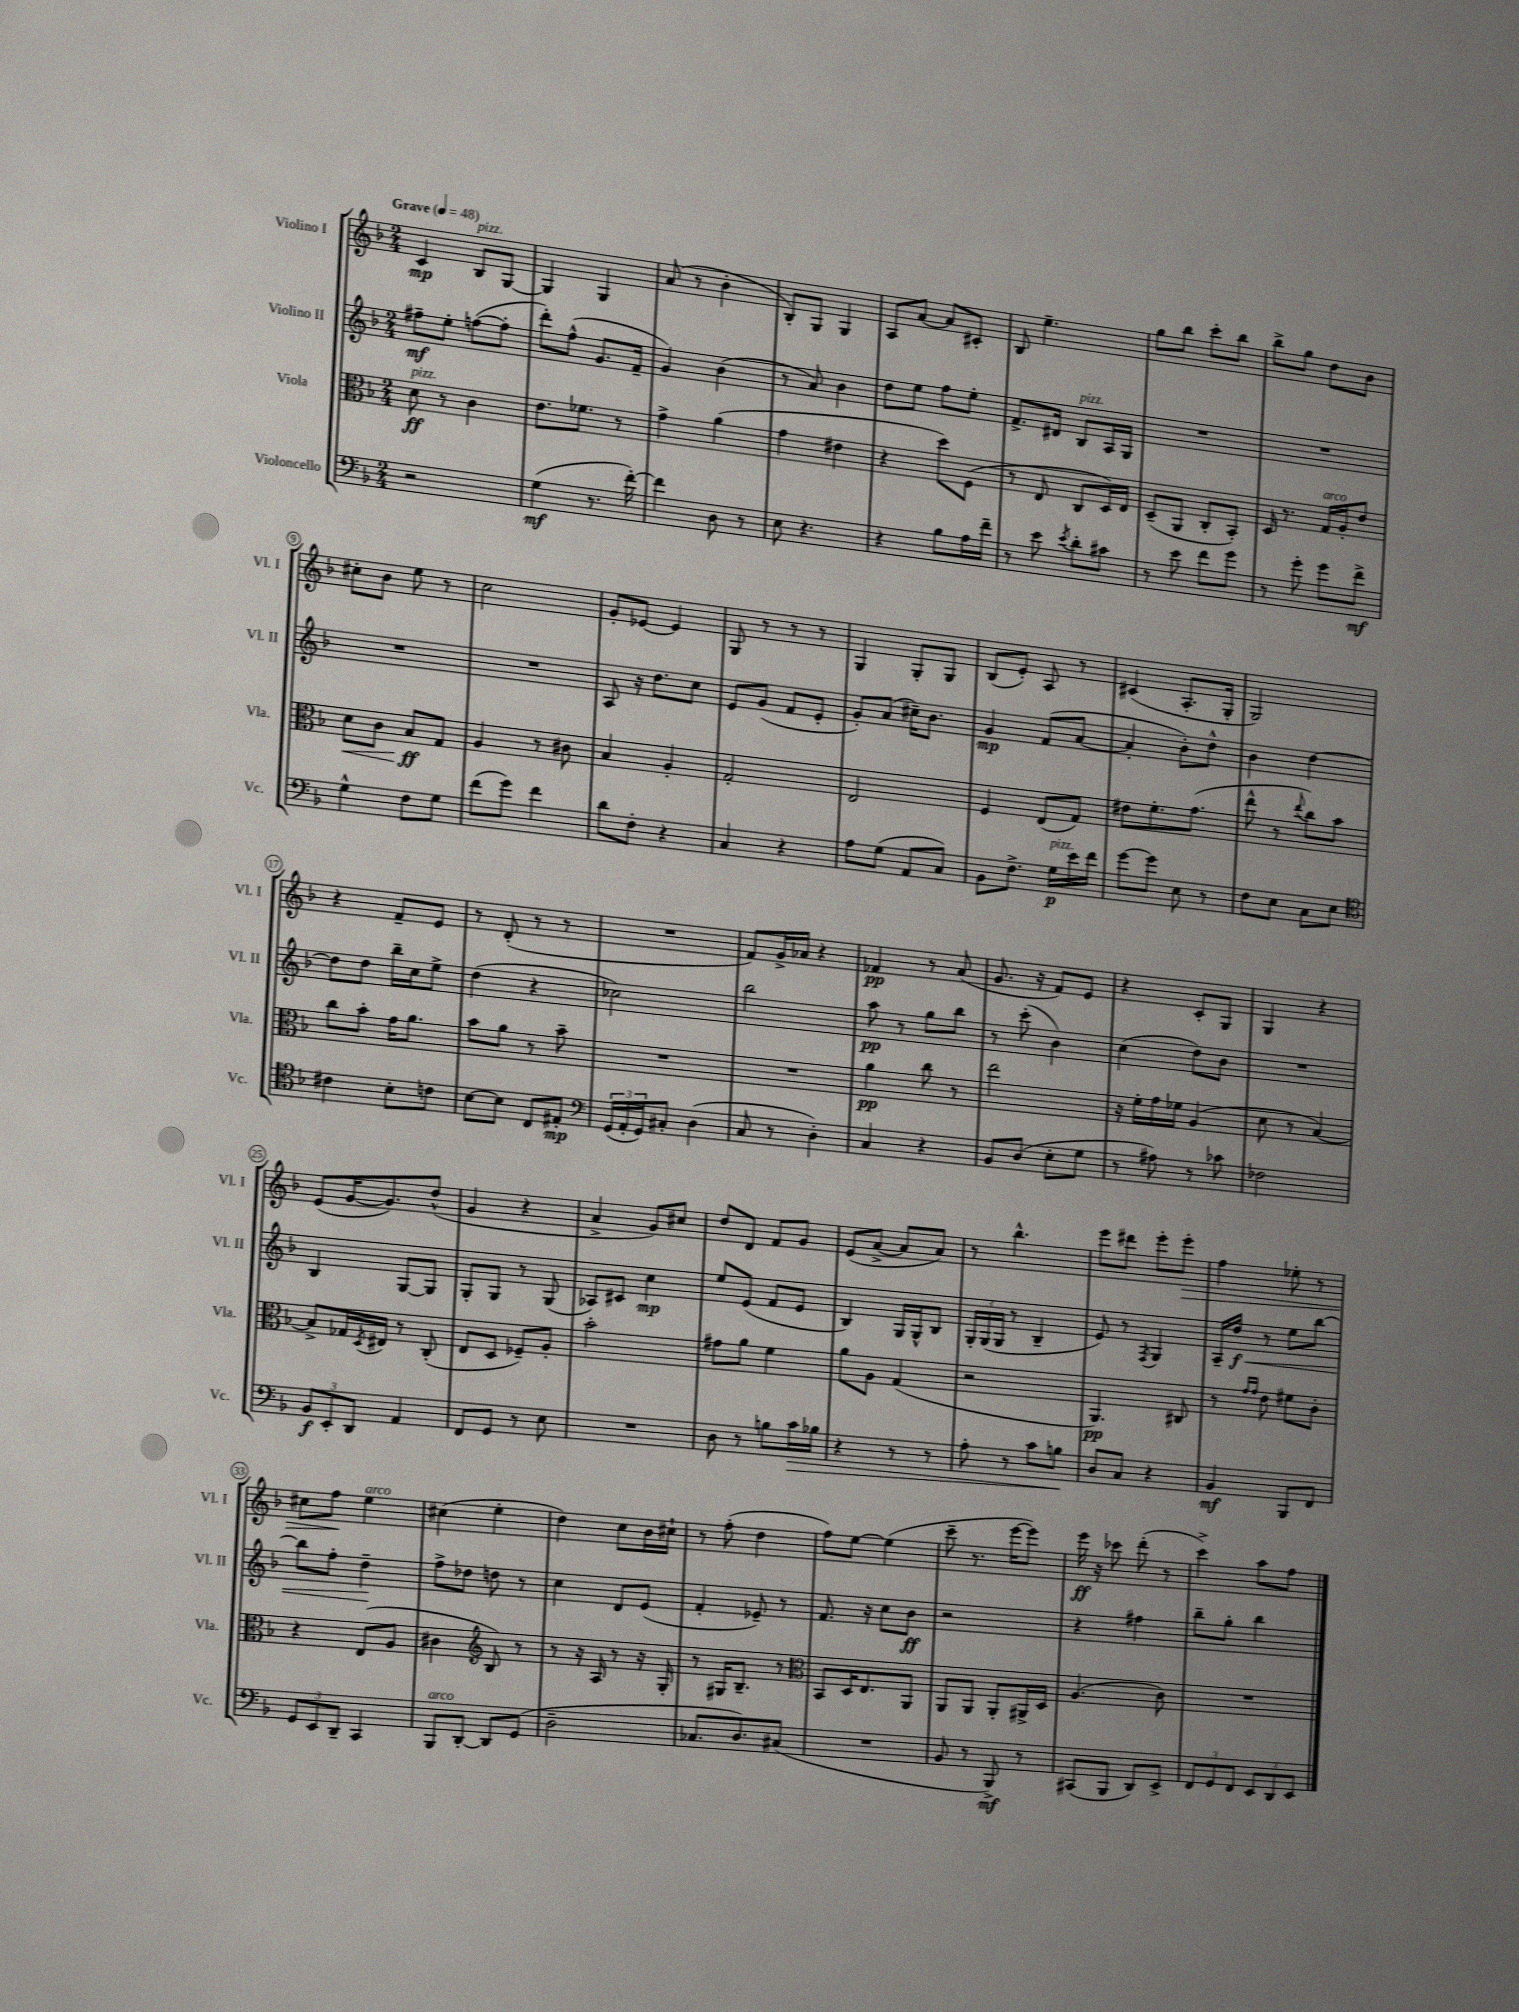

**kern	**kern	**kern	**kern
*staff4	*staff3	*staff2	*staff1
*clefF4	*clefC3	*clefG2	*clefG2
*k[b-]	*k[b-]	*k[b-]	*k[b-]
*M2/4	*M2/4	*M2/4	*M2/4
*MM48	*MM48	*MM48	*MM48
2r	8d\	8ff#~\L	4c/
.	8r	8ee'\J	.
.	4c\	([8ff\L	8B-/L
.	.	8ff'\]J	[8G/J
=	=	=	=
(4G\	8.e\L	8ddd'\L)	4G/]
.	.	(8ff^^\J	.
.	8.f-\J	.	.
8.r	.	8.g/L	4G/
.	8r	.	.
[16f'\)	.	16f~/Jk	.
=	=	=	=
4f\]	4g^\	4g/)	(8a/
.	.	.	8r
8D\	(4a\	(4b-\	4b-'\
8r	.	.	.
=	=	=	=
8E\	4g\	8r	8B-'/L)
4.r	.	8a/)	8G/J
.	4e#\	4b-\	4G/
=	=	=	=
4r	4r	8dd\L	8A/L
.	.	8ee\J	[8a/J
8B-\L	8dd\L)	8ff\L	8a/]L
16A\L	(8F\J	8ee'\J	8c#'/J
16f~\JJ	.	.	.
=	=	=	=
8r	8r	8.f^/L	8B-/
8e\	8E/	.	4.ee~\
.	.	16d#/Jk	.
8qe/	.	.	.
8d'\L	8C/L	8B-/L	.
8c#\J	16D/L)	16A/L	.
.	16E/JJ	16G/JJ	.
=	=	=	=
8r	(8D~/L	2r	8gg\L
8e\	8AA/J	.	8bb-\J
8f\L	8C'/L	.	8ccc'\L
8g\J	8BB-'/J)	.	8bb-\J
=	=	=	=
8r	16D/	2r	8bb-^\L
.	8.r	.	.
8g'\	.	.	8gg\J
8g\L	16G/LL	.	8dd\L
.	16A'/J	.	.
8f^\J	8e/J	.	8b-\J
=	=	=	=
4G^^\	8d\L	2r	8cc#'\L
.	8c\J	.	8b-\J
8F\L	8B-/L	.	8ee\
8G\J	8G/J	.	8r
=	=	=	=
(8f\L	4A/	2r	2cc\
8g\J)	.	.	.
4f\	8r	.	.
.	8c#\	.	.
=	=	=	=
8d\L	4B-/	8A/	8g'/L
8F'\J	.	16r	[8e-/J
.	.	8.dd\L	.
4r	4A'/	.	4e-/]
.	.	8cc\J	.
=	=	=	=
4C/	2G'/	8e/L	8G/
.	.	(8g/J	8r
4r	.	8f/L	8r
.	.	8e'/J	8r
=	=	=	=
8A\L	2E/	8g'/L)	4G/
(8G\J	.	(8a/J	.
8AA/L	.	16cc#~\LK)	8G'/L
.	.	8.b-\J	.
8C/J)	.	.	8G/J
=	=	=	=
8BB-\L	4F/	4g/	(8B-/L
8.F^\J	.	.	8e'/J)
.	(8E/L	(8f/L	8A/
16G\LL	.	.	.
16e\	8G/J)	[8a/J	8r
16f\JJ	.	.	.
=	=	=	=
[8g\L	8e#\L	4a'/]	(4c#/
8g\]J	8.f'\	.	.
8E\	.	8b-'\L)	8.A'/L
.	(8.g\J	.	.
8r	.	8dd^^\J	.
.	.	.	16G'/Jk
=	=	=	=
8F\L	8ee^^\	4b-\	2G/)
8E\J	8r	.	.
.	8qqee/	.	.
8C\L	8cc\L)	[4dd\	.
8E\J	8b-\J	.	.
=	=	=	=
*clefC4	*	*	*
4c#\	8cc\L	8dd\]L	4r
.	8b-'\J	8dd\J	.
8B-'\L	16g\LK	16bb-~\LL	8f~/L
.	8.a\J	16cc\J	.
8c\J	.	8ee^\J	8e/J
=	=	=	=
[8B-\L	8b-\L	(4dd\	8r
8B-\]J	8a\J	.	(8d'/
8C/L	8r	4r	8r
8E#'/J	8b-~\	.	8r
=	=	=	=
*clefF4	*	*	*
(24GG/LL	2r	2cc-\)	2r
24AA'/	.	.	.
24GG/J)	.	.	.
8C#'/J	.	.	.
(4D\	.	.	.
=	=	=	=
8C/	2r	2bb-\	8f/L)
8r	.	.	16g^/L
.	.	.	16a-/JJ
4D'\)	.	.	4r
=	=	=	=
4C/	4a\	8aa\	4f-/
.	.	8r	.
4r	8cc\	8gg\L	8r
.	8r	8bb-\J	(8a/
=	=	=	=
8BB-/L	2ee\	8r	8.g/
(8D/J	.	(8ccc'\	.
.	.	.	16r
8E'\L	.	4b-\)	8f/L)
8G\J	.	.	8e/J
=	=	=	=
8r	16r	(4cc\	4r
.	16f'\LL	.	.
8A#\)	16g\	.	.
.	16f-\JJ	.	.
8r	(4A/	8dd\L)	8c'/L
8c-\	.	8b-\J	8G/J
=	=	=	=
2F-\	8d\	2r	4G/
.	8r	.	.
.	[4B-/)	.	4r
=	=	=	=
12BB-/L	8B-^/]L	4B-/	(8e/L
12EE'/	.	.	.
.	16G-/L	.	[16g/K
12DD/J	.	.	.
.	8qD/	.	.
.	16E#/JJ	.	8.g/])
4AA/	8r	[8G/L	.
.	(8C'/	8G/]J	(8dd^^/J
=	=	=	=
8FF/L	8E/L	8G'/L	4g/
8GG/J	8D/J	8G/J	.
8r	8F-~/L)	8r	4r
8E\	8A'/J	(8G/	.
=	=	=	=
2r	2b-'\	8A-/L)	4a^/
.	.	8c#/J	.
.	.	4cc\	8g/L)
.	.	.	8cc#/J
=	=	=	=
8D\	8g#\L	8ee/L	8dd/L
8r	8a\J	(8e/J	8d/J
8B\L	4f\	8f/L	8f/L
16c\L	.	8e/J	8g/J
16B-\JJ	.	.	.
=	=	=	=
4r	8a\L	4B-/)	(8e/L
.	8A\J	.	[8a^/J
8r	(4G/	16G/LL	8a/]L
.	.	16G^^/J	.
8r	.	8B-/J	8a/J)
=	=	=	=
8A'\	2r	24G'/LL	8r
.	.	(24G/	.
.	.	24G/JJ	.
8r	.	8r	4.bb-^^\
8c\L	.	4B-~/	.
8B\J	.	.	.
=	=	=	=
8D/L	4.AA/)	8e/)	8eee\L
8C/J	.	8r	8ddd#\J
.	.	8qF/	.
4r	.	4G/	8eee'\L
.	8C#/	.	8eee'\J
=	=	=	=
4BB-/	8r	16A~/LL	4ff\
.	.	16dd/JJ	.
.	16qqg/LL	.	.
.	16qqg/JJ	.	.
.	8e\	8r	.
8BBB-/L	8f#\L	8ee\L	8ee-'\
8FF/J	8c'\J	[8bb-\J	8r
=	=	=	=
12GG/L	4r	8bb-\]L	8cc#\L
12EE/	.	.	.
.	.	8ff'\J	8ff\J
12DD~/J	.	.	.
4CC/	(8E/L	4dd~\	4ee\
.	8A/J	.	.
=	=	=	=
8BBB-/L	4c#\	8ff^\L	(4cc#\
[8DD'/J	.	8dd-\J	.
*	*clefG2	*	*
8DD/]L	8B-/)	8dd\	4ee'\
(8GG/J	8r	8r	.
=	=	=	=
2D~\	8r	4cc\	4dd\)
.	16r	.	.
.	16A/	.	.
.	8r	8d/L	8cc\L
.	16r	(8e/J	16b-\L
.	16G'/	.	16cc#`\JJ
=	=	=	=
8.C-/L	8r	4f'/	8r
.	16G#/LK	.	(8ff'\
8.D/)	8.B-~/J	.	.
.	.	8e-~/)	4dd\
(8C#/J	8r	8r	.
=	=	=	=
*	*clefC3	*	*
2r	8BB-/L	8.f/	8ff\L)
.	16D/K	.	[8ee\J
.	8.E/	16r	.
.	.	8cc\L	(4ee\]
.	8AA/J	8b-\J	.
=	=	=	=
8BB-/	8AA/L	2r	8ccc~\
8r	8AA/J	.	8.r
8BBB-^/)	8AA'/L	.	.
.	.	.	[16eee\LK
8r	16AA#^/L	.	8eee\]J)
.	16D/JJ	.	.
=	=	=	=
(8CC#/L	(4.A/	4r	16eee\
.	.	.	16r
8BBB-/J	.	.	8ccc-\
8DD/L)	.	4ff#\	(8ddd'\
8EE^/J	8c\)	.	8r
=	=	=	=
12FF/L	2r	8bb-~\L	4ccc^\)
12GG/	.	.	.
.	.	8gg'\J	.
12FF/J	.	.	.
12EE/L	.	4bb-\	8aa\L
12DD/	.	.	.
.	.	.	8ff\J
12EE/J	.	.	.
==	==	==	==
*-	*-	*-	*-
